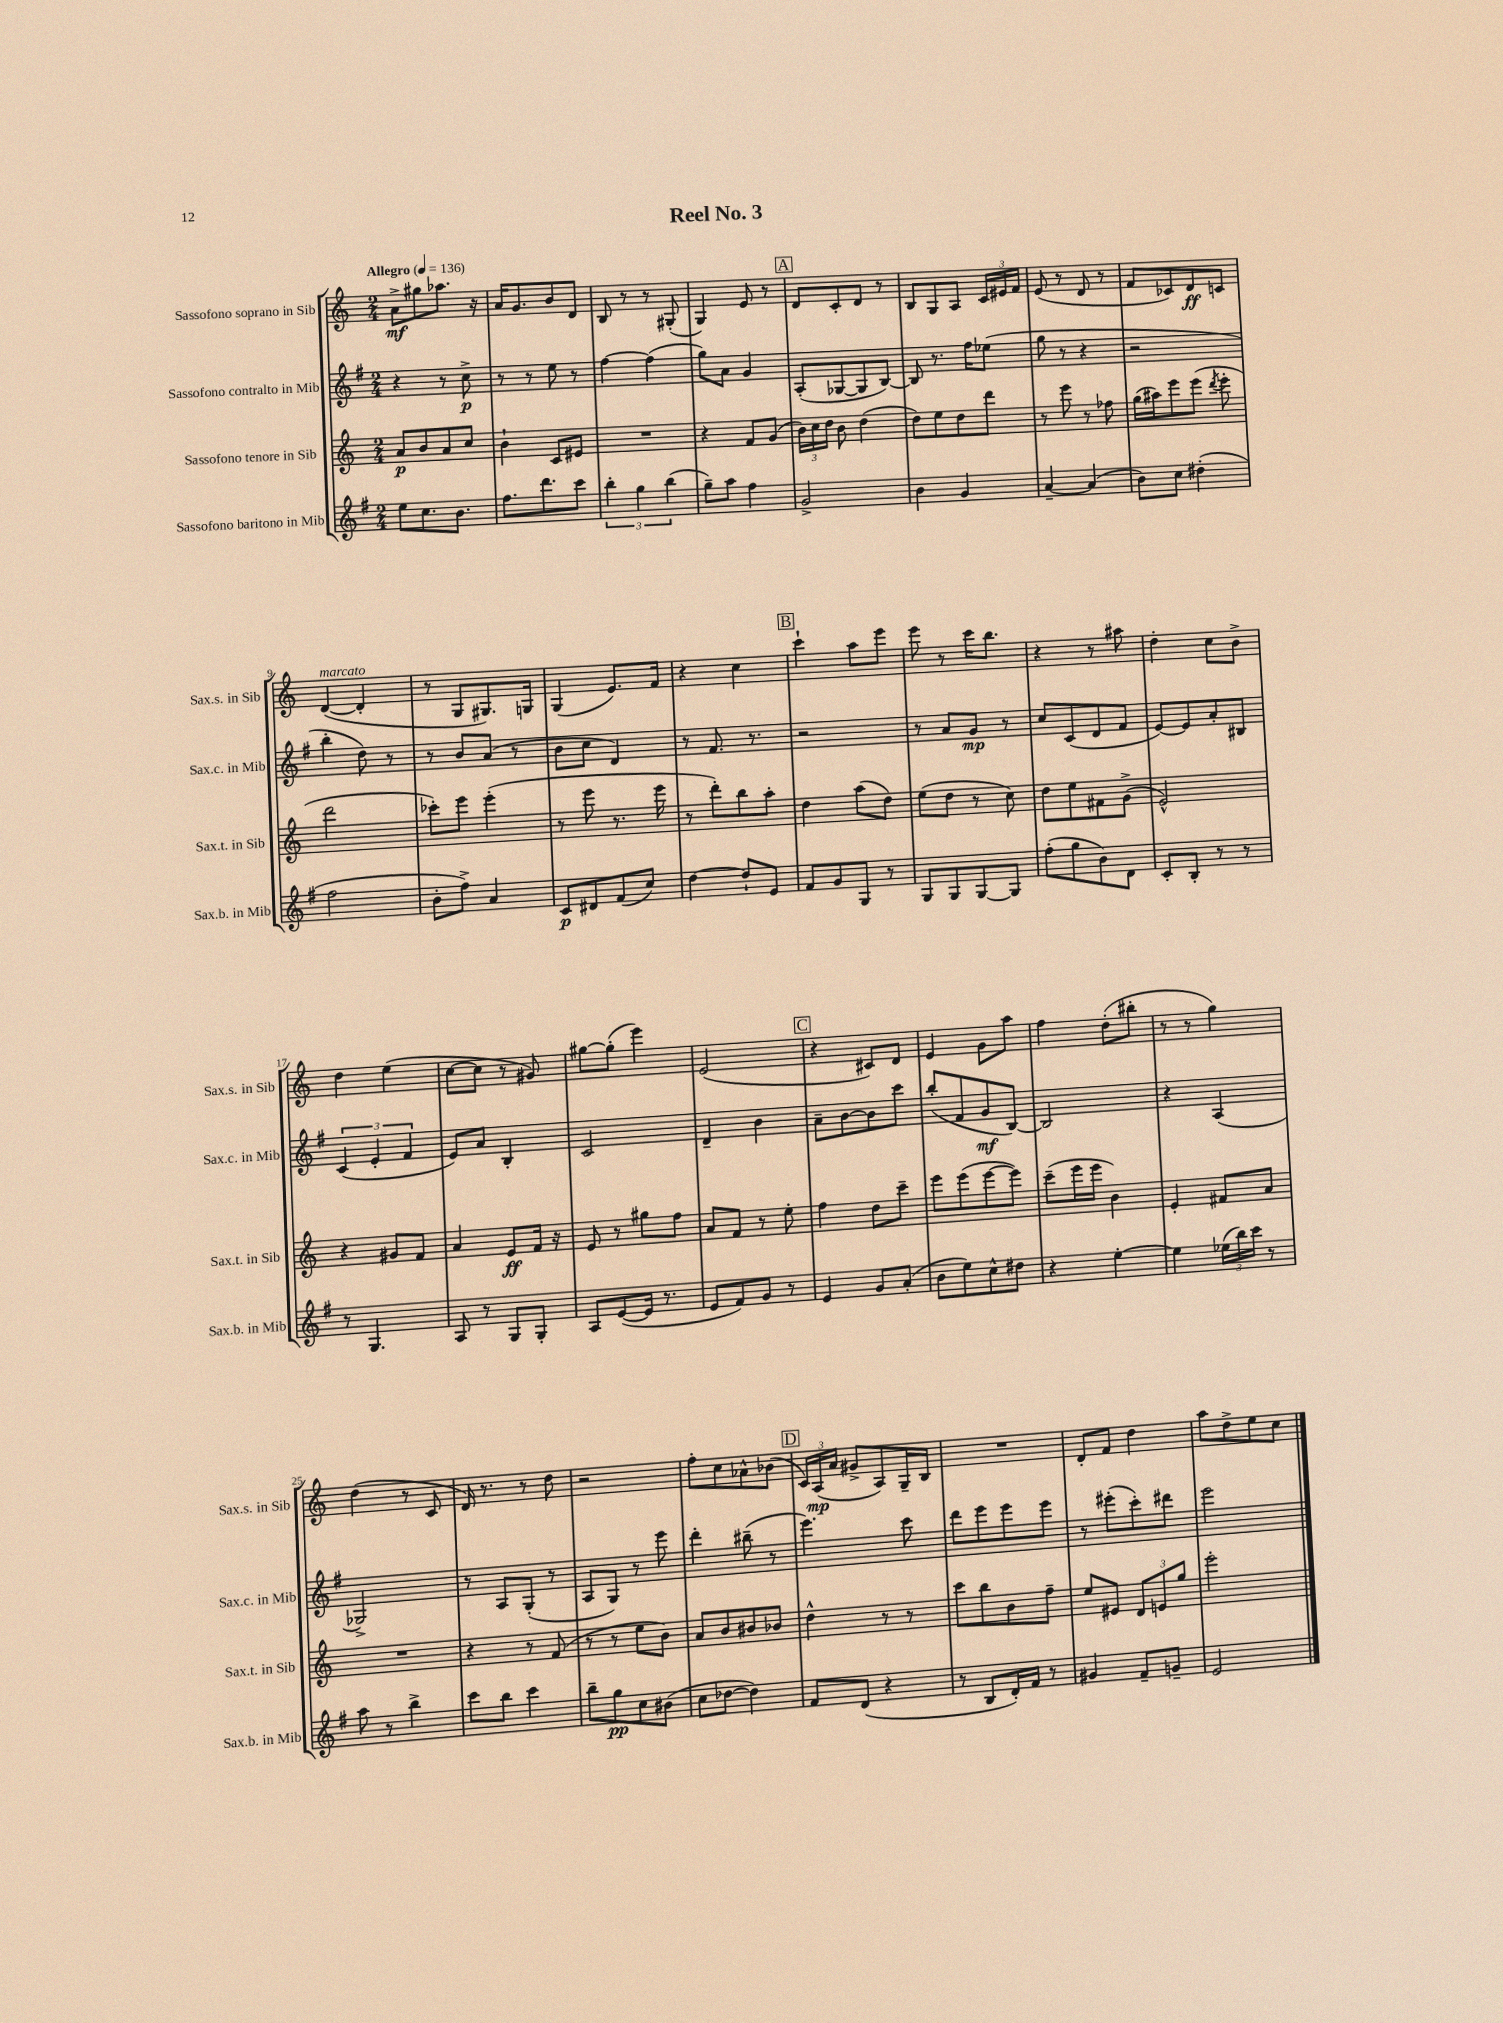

**kern	**kern	**kern	**kern
*staff4	*staff3	*staff2	*staff1
*clefG2	*clefG2	*clefG2	*clefG2
*k[f#]	*k[]	*k[f#]	*k[]
*M2/4	*M2/4	*M2/4	*M2/4
*MM136	*MM136	*MM136	*MM136
8ee	8a	4r	8a^
8.cc	8b	.	8gg#
.	8a	8r	8.aa-
8.b	.	.	.
.	8cc	8cc^	.
.	.	.	16r
=	=	=	=
8.ff#	4b`	8r	16a
.	.	.	8.g
.	.	8r	.
8.ddd	.	.	.
.	8c	8ee	8b
8ccc	8e#	8r	8d
=	=	=	=
6bb'	2r	[4ff#	8B
.	.	.	8r
6gg	.	.	.
.	.	(4ff#]	8r
(6bb	.	.	.
.	.	.	(8G#'
=	=	=	=
8gg~)	4r	8gg)	4G)
8aa	.	8a	.
4ff#	8f	4g	8e
.	(8g	.	8r
=	=	=	=
2g^	24b)	(8A'	8d
.	24cc	.	.
.	24dd	.	.
.	8b	[8G-	8c'
.	(4dd	8G-]	8d
.	.	[8B)	8r
=	=	=	=
4b	8dd)	8B]	8B
.	8ee	8.r	8G
4g	8dd	.	8A
.	.	16ff#	.
.	8ddd	(8ee-	24c
.	.	.	24e#
.	.	.	24f
=	=	=	=
[4a~	8r	8gg	(8e
.	8eee	8r	8r
(4a]	8r	4r	8d
.	8ff-	.	8r
=	=	=	=
8b)	(16gg	2r	8f
.	16aa#)	.	.
8cc	8eee	.	8c-)
(4dd#'	(8eee	.	8d
.	8qddd	.	.
.	8eee'	.	8c
=	=	=	=
2ff#	2ddd	4bb'	([4d
.	.	8dd)	4d']
.	.	8r	.
=	=	=	=
8b'	8ccc-')	8r	8r
8ff#^)	8eee	8b	8G
4a	(4eee'	(8a	8.G#)
.	.	8r	.
.	.	.	16G
=	=	=	=
8c	8r	8b	(4G
8d#	8eee	8cc	.
(8f#	8.r	4d)	8.e)
8cc)	.	.	.
.	16eee	.	16f
=	=	=	=
[4dd	8r	8r	4r
.	8ddd')	8.f#	.
8dd`]	8bb	.	4cc
.	.	8.r	.
8e	8aa'	.	.
=	=	=	=
8f#	4dd	2r	4ccc`
8g	.	.	.
8G	(8aa	.	8aa
8r	8dd)	.	8eee
=	=	=	=
8G	(8ee	8r	8eee
8G	8dd	8a	8r
[8G	8r	8g	16ccc
.	.	.	8.bb
8G]	8cc)	8r	.
=	=	=	=
(8ff#'	8dd	8cc	4r
8gg	8ee	(8c	.
8b)	8f#	8d	8r
8d	(8g^	8f#	8aa#
=	=	=	=
8c'	2e^^)	[8e)	4dd'
8B'	.	8e]	.
8r	.	8a'	8cc
8r	.	8B#	8b^
=	=	=	=
8r	4r	(6c	4dd
4.G	.	.	.
.	.	6e'	.
.	8g#	.	(4ee
.	.	6f#	.
.	8f	.	.
=	=	=	=
8A	4a	8e)	[8cc
8r	.	8a	8cc]
8G	8e	4B'	8r
8G'	16f	.	8g#)
.	16r	.	.
=	=	=	=
8A	8e	2c	[8gg#
([8e	8r	.	(8gg#']
16e]	8gg#	.	4eee)
8.r	.	.	.
.	8ff	.	.
=	=	=	=
8e	8a	4d~	(2e
8f#)	8f	.	.
8g	8r	4b	.
8r	8ee'	.	.
=	=	=	=
4e	4ff	8a~	4r
.	.	[8b	.
8g	8dd	8b]	8c#)
(8a'	8ccc~	8ccc	8d
=	=	=	=
8b	8eee	(8bb'	4e
8ee)	(8eee	8f#	.
8cc^^	[8eee	8g	8g
8dd#	8eee])	[8B)	8aa
=	=	=	=
4r	(8ccc~	2B]	4ff
.	16eee	.	.
.	16eee	.	.
[4ee'	4b)	.	(8dd'
.	.	.	8bb#'
=	=	=	=
4ee]	4e'	4r	8r
.	.	.	8r
(24ee-	8f#	(4A	4gg)
24bb)	.	.	.
24ccc	.	.	.
8r	8a	.	.
=	=	=	=
8aa	2r	2G-^)	(4dd
8r	.	.	.
4bb^	.	.	8r
.	.	.	8c
=	=	=	=
8ccc	4r	8r	16d)
.	.	.	8.r
8bb	.	8A	.
4ccc	8r	(8G'	8r
.	(8f	8r	8dd
=	=	=	=
8bb~	8r	8A	2r
8gg	8r	8G)	.
8cc	8ee	8r	.
(8b#	8b)	8eee	.
=	=	=	=
8cc	8a	4ddd'	8ff'
[8dd-	8b	.	8cc
4dd-])	8b#	(8bb#~	8a-^^
.	8b-	8r	(8b-
=	=	=	=
8f#	4dd^^	4.eee)	24c)
.	.	.	(24A
.	.	.	24a
(8d	.	.	8g#^
4r	8r	.	8A)
.	8r	8ccc	16G~
.	.	.	16B
=	=	=	=
8r	8ccc	8ddd	2r
8B	8bb	8eee	.
16d')	8b	8eee	.
16f#	.	.	.
8r	8ff~	8eee	.
=	=	=	=
4g#	8ee	8r	8d'
.	8e#	(8eee#'	8f
8f#~	12d	8ccc')	4dd
.	12e	.	.
8g~	.	8ddd#	.
.	12gg	.	.
=	=	=	=
2e	2eee'	2eee	8aa
.	.	.	8dd^
.	.	.	8ee
.	.	.	8cc
==	==	==	==
*-	*-	*-	*-
